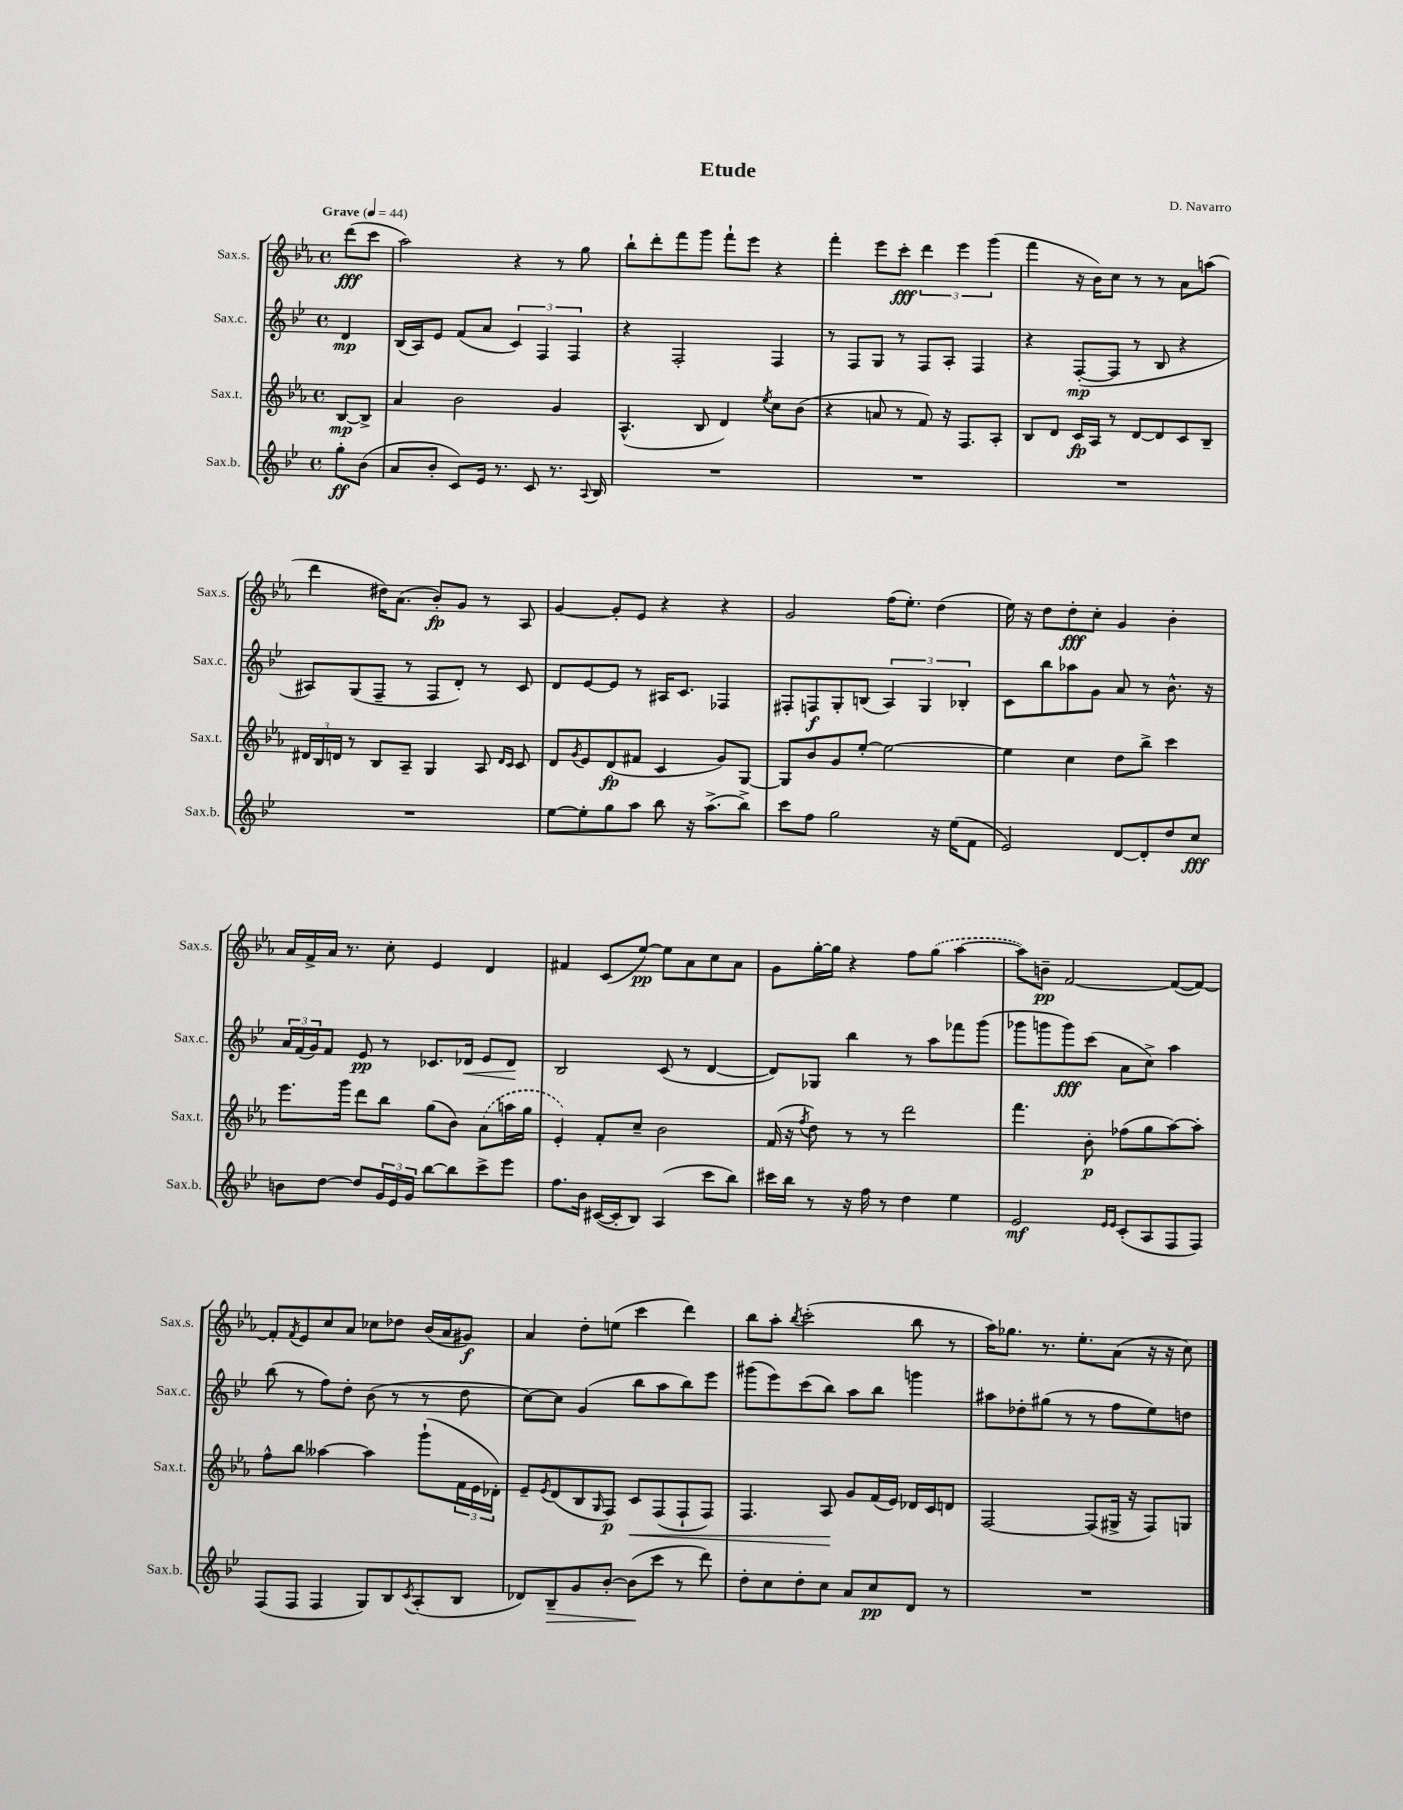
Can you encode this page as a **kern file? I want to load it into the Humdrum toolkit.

**kern	**kern	**kern	**kern
*staff4	*staff3	*staff2	*staff1
*clefG2	*clefG2	*clefG2	*clefG2
*k[b-e-]	*k[b-e-a-]	*k[b-e-]	*k[b-e-a-]
*M4/4	*M4/4	*M4/4	*M4/4
*met(c)	*met(c)	*met(c)	*met(c)
*MM44	*MM44	*MM44	*MM44
8gg'	[8B-	4d	(8ddd
(8b-	8B-^]	.	8ccc
=	=	=	=
8a	4a-	(16B-	2aa-)
.	.	16A)	.
8b-'	.	8e-	.
8c)	2b-	(8f	.
16e-	.	8a	.
8.r	.	.	.
.	.	6c)	4r
8c	.	.	.
.	.	6F	.
8.r	4g	.	8r
.	.	6F	.
.	.	.	8gg
8qqA	.	.	.
16B-	.	.	.
=	=	=	=
1r	(4.A-^^	4r	8bb-`
.	.	.	8ddd'
.	.	2F'	8fff
.	8B-	.	8ggg
.	4d)	.	8fff`
.	.	.	8eee-
.	8qee-	.	.
.	8cc	4F	4r
.	(8b-	.	.
=	=	=	=
1r	4r	8r	4fff'
.	.	8F	.
.	8a	8G	8eee-
.	8r	8r	8ccc'
.	8f)	8F	6ddd
.	16r	8A'	.
.	.	.	6eee-
.	8.F	.	.
.	.	4F	.
.	.	.	(6ggg
.	8A-'	.	.
=	=	=	=
1r	8B-	4r	4fff
.	8d	.	.
.	16c	([8F'	16r
.	16A-	.	16b-)
.	8r	8F]	8cc
.	[8d	8r	8r
.	8d]	8B-	8r
.	8c	4r	8a-
.	8B-~	.	(8aa
=	=	=	=
1r	24d#	8A#)	4ddd
.	24B-	.	.
.	24d	.	.
.	8r	(8G	.
.	8B-	8F~	16dd#)
.	.	.	(8.a-
.	8A-~	8r	.
.	4G	8F	8b-')
.	.	8d')	8g
.	8A-	8r	8r
.	16qqd	.	.
.	16qqc	.	.
.	8c	8c	8A-
=	=	=	=
[8ee-	8d	8d	[4g
.	8qg	.	.
8ee-']	8e-	[8e-	.
8gg	(8d	8e-]	8g']
8aa	8f#	8r	8e-
8bb-	4c	16A#	4r
.	.	8.c	.
16r	.	.	.
(8.aa^	.	.	.
.	8g)	4F-	4r
8bb-^)	[8G	.	.
=	=	=	=
8ccc	8G]	8F#'	2g
8ff	8b-	8F	.
2gg	8g	8G'	.
.	[8ee-'	(8B	.
.	2ee-_	6A)	(16ff
.	.	.	8.ee-')
.	.	6G	.
16r	.	.	(4dd
(16ee-	.	.	.
.	.	6B-'	.
8f	.	.	.
=	=	=	=
2e-)	4ee-]	8c	16ee-)
.	.	.	16r
.	.	8bb-	8dd
.	4cc	8aa-	8dd'
.	.	8g	8cc'
[8d	8dd	8a	4g
8d']	8bb-^	8r	.
8dd	4ccc	8.b-^^	4b-'
8cc	.	.	.
.	.	16r	.
=	=	=	=
8b	8.eee-	24a	16a-
.	.	(24f	.
.	.	.	16f^
.	.	24g)	.
[8dd	.	8f	16a-
.	16ggg	.	8.r
8dd]	8ddd	8e-	.
24g	8bb-	8r	8cc'
24e-	.	.	.
24g	.	.	.
[8bb-	(8gg	8.c-	4e-
8bb-]	8b-)	.	.
.	.	16d-	.
8ccc^	(8a-	8e-	4d
8eee-	16aa	8d-	.
.	16gg	.	.
=	=	=	=
8.ff	4e-')	2B-	4f#
16b-	.	.	.
([16c#	8f'	.	(8c
16c#']	.	.	.
8B-)	8cc~	.	[8ee-)
(4A	2b-	(8c	8ee-]
.	.	8r	8a-
8ccc	.	[4d	8cc
8bb-)	.	.	8a-
=	=	=	=
16ccc#	(16f	8d])	8g
16bb-	16r	.	.
.	8qff	.	.
8r	8dd)	8G-	[16gg'
.	.	.	16gg]
16r	8r	4bb-	4r
16ff	.	.	.
8r	8r	.	.
4dd	2ddd	8r	8ff
.	.	8aa	(8gg
4ee-	.	8fff-	[4aa-
.	.	(8ggg	.
=	=	=	=
2e-	4.fff	8ggg-	8aa-])
.	.	8ggg	8b~
.	.	8ggg)	[2f
.	8b-'	(8ccc	.
16qqe-	.	.	.
16qqe-	.	.	.
(8c'	(8ff-	8a	.
8A	8gg	8cc^)	.
8F	[8aa-)	4aa	(8f_
8F)	8aa-']	.	8f_)
=	=	=	=
(8F	8ff^^	(8bb-	8f']
.	.	.	8qf
8F	8bb-	8r	8e-
4F	[4aa--	8ff)	8cc
.	.	8dd'	8a-
8G)	4aa--]	(8b-	8cc-
8B-	.	8r	8dd-
8qc	.	.	.
(8A'	(8ggg`	8r	(16b-
.	.	.	16a-
8B-	24f	8dd	8g#)
.	24e-	.	.
.	24d-')	.	.
=	=	=	=
8d-)	8e-~	[8cc)	4a-
.	8qe-	.	.
8B-~	(8d	8cc]	.
8g	8B-	(4g	8dd'
.	16qqG	.	.
[8b-'	8F)	.	(8ee
(8b-]	8c	8bb-	4ccc
8ccc	(8F	8aa	.
8r	8F`	8bb-)	4ddd)
8ddd)	8F)	8eee-	.
=	=	=	=
8dd'	4.F	(8ggg#	8bb-
8cc	.	8eee-)	8aa-'
.	.	.	8qbb-
8dd'	.	(8ccc	(2ccc'
8cc	8A-	8bb-)	.
8a	8g	8aa	.
8cc	(16f	8bb-	.
.	16e-)	.	.
8d	16d-	4ggg	8bb-
.	16c	.	.
8r	8d	.	8r
=	=	=	=
1r	[2F	8aa#	16aa-)
.	.	.	8.gg-
.	.	8dd-'	.
.	.	(8gg#	8.r
.	.	8r	.
.	.	.	8.ee-'
.	(8F]	8r	.
.	16G#^	8ff	(8a-
.	16r	.	.
.	8F)	8ee-)	16r
.	.	.	16r
.	8G	8dd	8cc)
==	==	==	==
*-	*-	*-	*-
